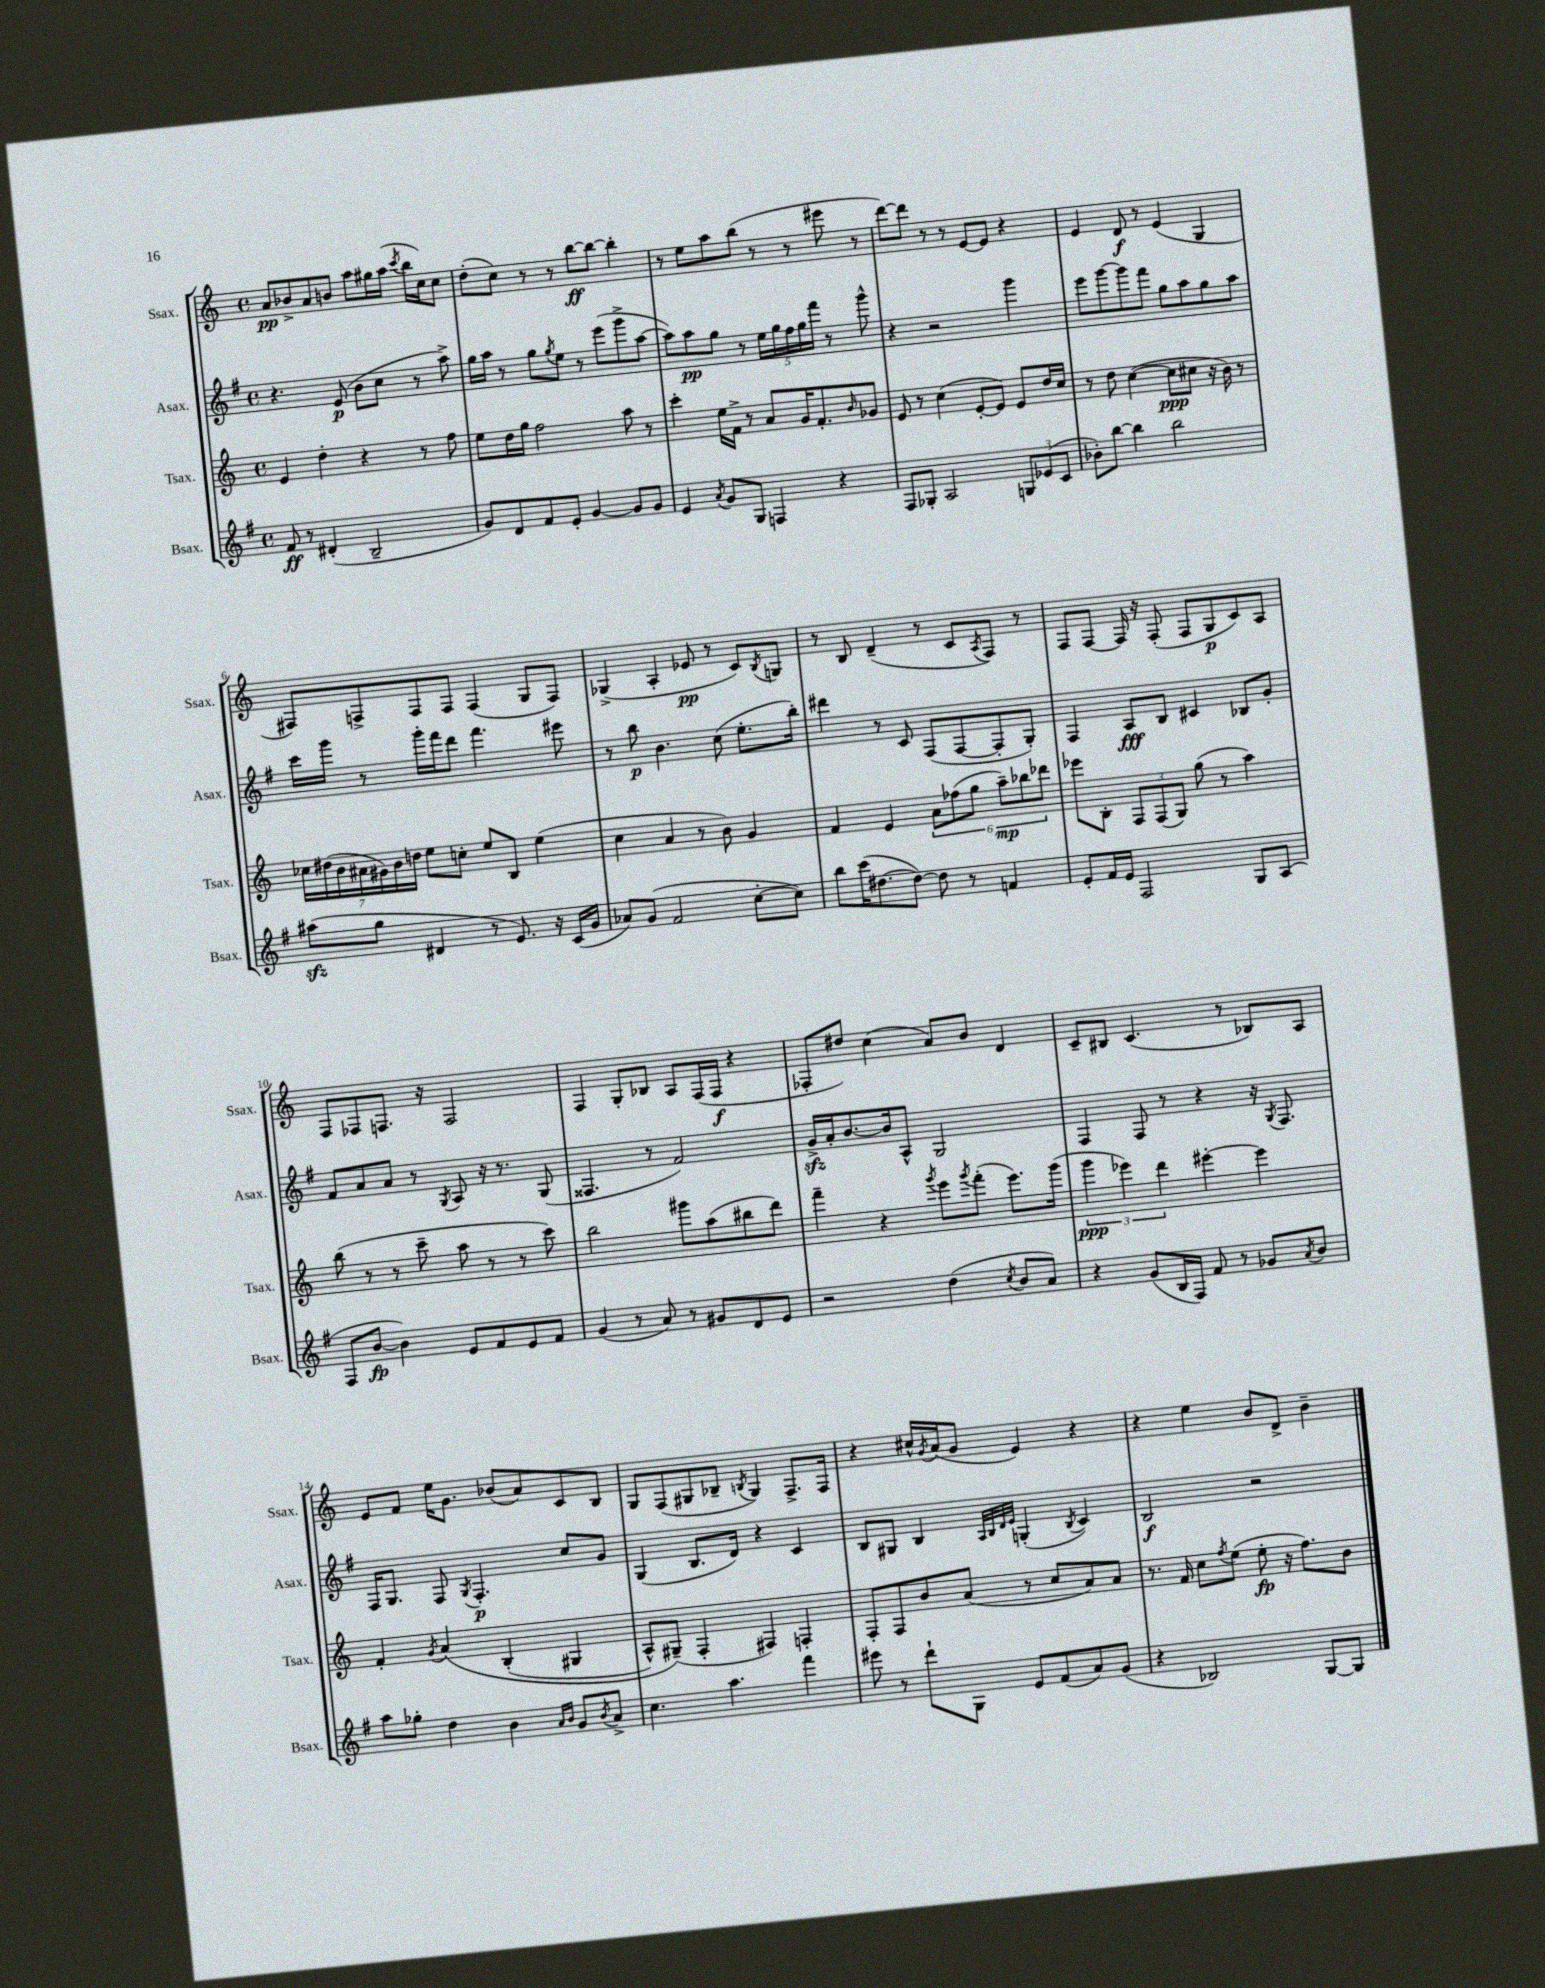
<<
\new StaffGroup <<
\new Staff = "s0" \with { instrumentName = "Ssax." shortInstrumentName = "Ssax." } {
    \clef treble \key c \major \defaultTimeSignature \time 4/4
    a'8\pp bes'8-> a'8 b'8 a''8 gis''16 a''16( \acciaccatura { c'''8 } b''16 c''16) c''8 |
    d''8-.( c''8) r8 r8 b''8~\ff b''8~ b''4-. |
    r8 e''8 a''8 b''8( r8 r8 eis'''8 r8 |
    d'''8~) d'''8 r8 r8 e'8~ e'8 r4 |
    e'4 d'8\f r8 e'4( g4 |
    fis8) f8-> f8 f8 f4( g8 f8) |
    ges4->( a4-. ees'8\pp r8 c'8) \acciaccatura { b8 } g8 |
    r8 b8 d'4--( r8 c'8 \acciaccatura { a8 } f8) r8 |
    f8 f8~ f16 r16 f8-.( f8 g8\p c'8) a8 |
    f8 fes8 f8. r16 f2 |
    f4 g8-. bes8 a8 f16( f16\f r4 |
    fes8-. dis''8) c''4( a'8) b'8 d'4 |
    c'8-- bis8 c'4.( r8 bes8) a8 |
    e'8 f'8 e''16 g'8. bes'8( a'8) c'8 b8 |
    g8 f8( gis8 bes8-- \acciaccatura { b8 } gis4) f8.-> f16 |
    r4 cis''16-^ \acciaccatura { g'8 } a'16( g'8 e'4) r4 |
    r4 e''4 b'8 d'8-> b'4-- \bar "|." |
}
\new Staff = "s1" \with { instrumentName = "Asax." shortInstrumentName = "Asax." } {
    \clef treble \key g \major \defaultTimeSignature \time 4/4
    r4. e'8\p( b'8 c''8 r8 a''8->) |
    g''16 a''16 r8 g''8 \acciaccatura { g''8 } e''8 r8 e'''8( g'''8-> a''8~ |
    a''8) a''8\pp g''8 r8 \tuplet 5/4 { e''16 g''16 fis''16 g''16 fis'''16 } r8 g'''8-^ |
    r4 r2 g'''4 |
    e'''8 g'''8~ g'''8 fis'''8 g''8 a''8 g''8 a''8 |
    c'''16 g'''16 r8 g'''16-. fis'''16 d'''8 fis'''4. eis'''8 |
    r8 b''8\p b'4. c''8( e''8.-. b''16-.) |
    dis'''4 r8 c'8 fis8( fis8~ fis8-. g8-.) |
    fis4 a8\fff b8 cis'4 bes8 g'8-. |
    fis'8 a'8 a'8 r8 \acciaccatura { g8 } a8 r16 r8. g8( |
    fisis4. r8 fis'2) |
    g'16->\sfz a'16-. b'8.~ b'16 a8-^ g2 |
    fis4 fis8 r8 r4 r16 \acciaccatura { g8 } fis8. |
    fis16 g8. fis8 \acciaccatura { g8 } fis4.-.\p c''8 g'8 |
    g4( b8. d'16) r4 c'4 |
    b8 gis8 b4 \grace { a32 b32 d'32 e'32 } g4-.( \acciaccatura { b8 } c'4) |
    b2\f r2 \bar "|." |
}
\new Staff = "s2" \with { instrumentName = "Tsax." shortInstrumentName = "Tsax." } {
    \clef treble \key c \major \defaultTimeSignature \time 4/4
    e'4 d''4-. r4 r8 f''8 |
    e''8 d''16 g''16 f''2 a''8 r8 |
    c'''4-. e''16 f'16-> r8 a'8 g'16 f'8.-. \grace { b'16 } ges'8 |
    e'8 r8 c''4( e'8~-. e'8) e'8 d''16 c''16 |
    r8 d''8 c''4~( c''8\ppp cis''8 r16 b'16) r8 |
    \tuplet 7/4 { ces''16 dis''16( b'16 ais'16 gis'16) b'16 d''16 } e''8 c''8-. e''8 b8 e''4( |
    c''4 a'4 r8 b'8) g'4 |
    f'4 e'4 \tuplet 6/4 { a'8 fes''8( g''8 a''8--\mp) bes''8 des'''8 } |
    ees'''8 b8-. \tuplet 3/2 { f8 f8( g8) } g''8( r8 a''4) |
    b''8( r8 r8 c'''8-- a''8 r8 r8 c'''8) |
    b''2 gis'''8 a''8( bis''8 d'''8) |
    f'''4-- r4 \acciaccatura { g'''8 } e'''8 \acciaccatura { g'''8 } f'''8-.( e'''8.) g'''16( |
    \tuplet 3/2 { g'''4\ppp ees'''4) d'''4 } eis'''4~-. eis'''4 |
    f'4-. \acciaccatura { g'8 } a'4\( b4-.( gis4 |
    a8-^) gis8--(\) f4-. fis4) f4-. |
    f8-. f8 b'8 a'8( r8 c''8 a'8) a'8 |
    r8. f'16 c''8 \acciaccatura { f''8 } e''8( e''8-.\fp r16 f''8.) b'8 \bar "|." |
}
\new Staff = "s3" \with { instrumentName = "Bsax." shortInstrumentName = "Bsax." } {
    \clef treble \key g \major \defaultTimeSignature \time 4/4
    fis'8\ff r8 dis'4-.( b2-- |
    g'8) d'8 fis'8 e'8-. g'4~ g'8 g'8 |
    e'4 \acciaccatura { a'8 } g'8 g8 f4 r4 |
    fis8 ges8-. a2 \tuplet 3/2 { g8 ees'8( c'8 } |
    bes'8-.) b''8~ b''4 b''2 |
    ais''8\sfz( g''8 dis'4 r8 e'8.) r16 c'16( g'16 |
    aes'8) g'8( fis'2 c''8~-. c''8) |
    b''8 c'''16( dis''8.~ dis''8~) dis''8 r8 f'4 |
    e'8-. fis'16 e'16 fis2 g8 a8( |
    fis8 b'8~\fp b'4) e'8 fis'8 e'8 fis'8 |
    g'4( r8 a'8) r8 gis'8 d'8 e'8 |
    r2 d''4( \acciaccatura { c''8 } b'8 a'8) |
    r4 g'8( b16 fis16) fis'8 r8 ges'8 \acciaccatura { a'8 } b'8 |
    a''8 ges''8-. d''4 b'4 \grace { a'16 b'16 } g'8 \acciaccatura { b'8 } a'8-> |
    c''4. a''4. fis'''4 |
    eis'''8 r8 d'''8-! g8 e'8 fis'8( a'8) g'8( |
    r4 bes2) g8~ g8 \bar "|." |
}
>>
>>
